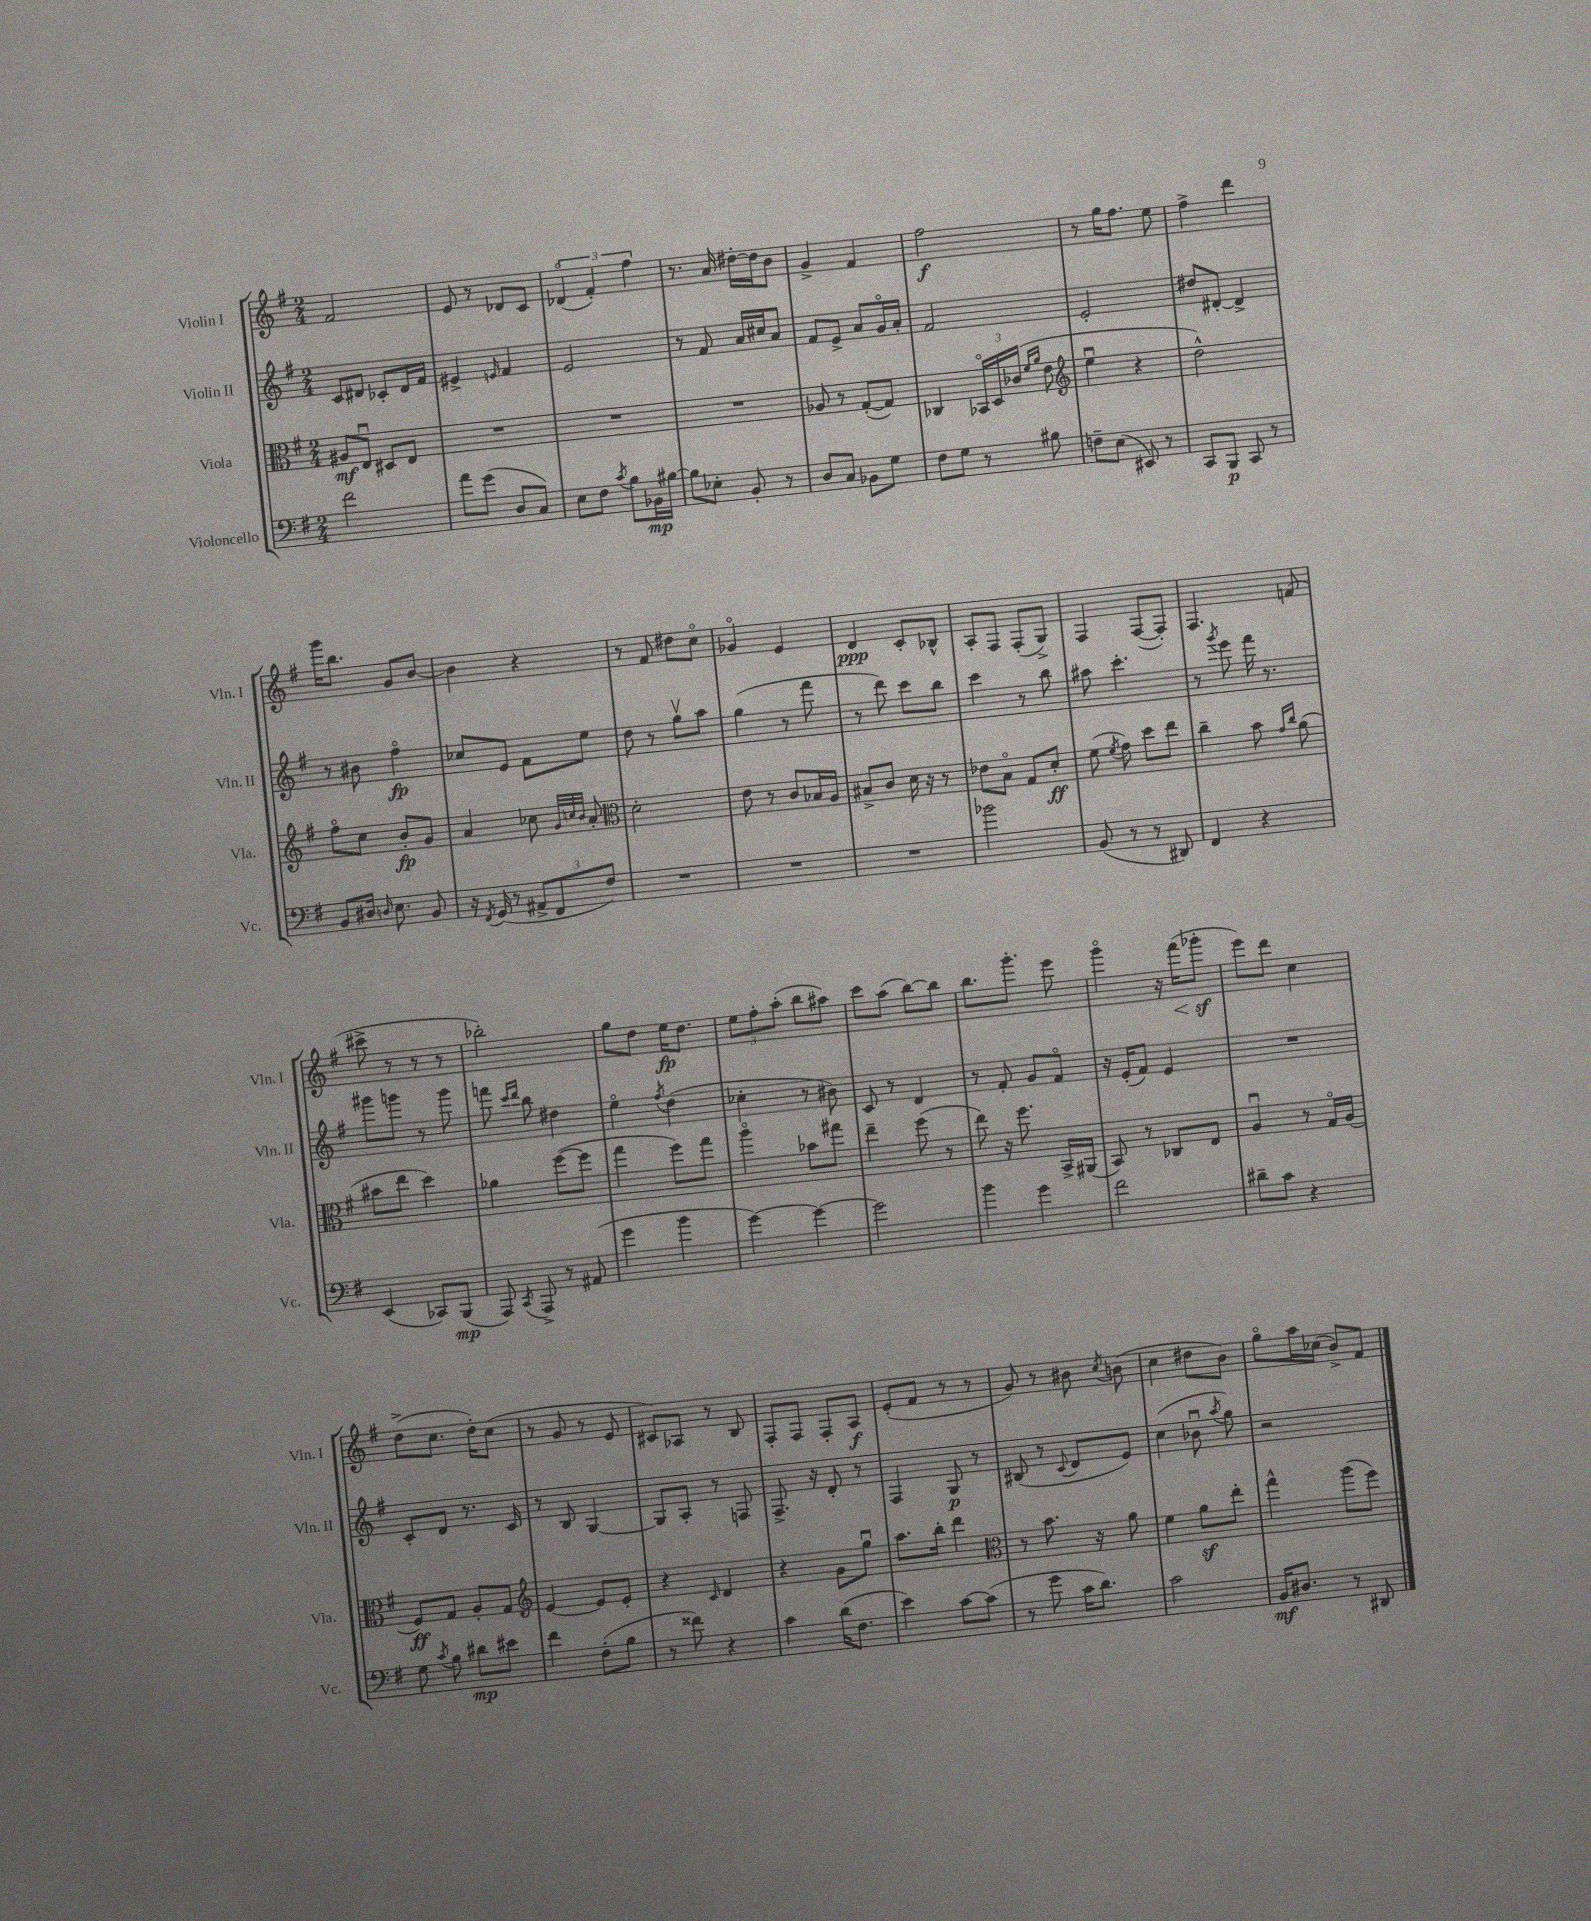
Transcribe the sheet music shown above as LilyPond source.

<<
\new StaffGroup <<
\new Staff = "s0" \with { instrumentName = "Violin I" shortInstrumentName = "Vln. I" } {
    \clef treble \key g \major \numericTimeSignature \time 2/4
    \autoBeamOff fis'2 |
    e'8 r8 des'8[ c'8] |
    \tuplet 3/2 { des'4\flageolet( fis'4-.) fis''4 } |
    r8. a'16 dis''16[~-. dis''16 b'8] |
    g'4-> fis'4 |
    fis''2\f |
    r8 g''16[ fis''8.] e''8 |
    fis''4-> d'''4 |
    g'''16[ b''8.] g'8[ b'8]~ |
    b'4 r4 |
    r8 fis'8 dis''8[ c''8]\flageolet |
    ges'4\flageolet e'4 |
    d'4\ppp c'8[-. bes8]-^ |
    a8[-. fis8] fis8[-.( g8]->) |
    fis4 fis8[~( fis8]-.) |
    fis4. f'8( |
    cis'''8-> r8 r8 r8 |
    bes''2-.) |
    g''8[ d''8] e''16[\fp d''8.] |
    \tuplet 3/2 { e''8[ fis''8-. a''8]-.( } b''8[ ais''8]) |
    c'''8[ a''8]( b''8[~) b''8] |
    b''8.[ g'''8.]-. e'''8 |
    g'''4\flageolet r16 fis'''16[\<( ges'''8]-.\sf\! |
    e'''8[) d'''8] c''4 |
    d''8[->( c''8.] d''16[-.) c''8]( |
    r8 g'8 r8 e'8 |
    cis'8[) aes8] r8 b8 |
    fis8[-. fis8] fis8[-. a8]\f |
    e'8[-.( fis'8] r8 r8 |
    g'8) r8 bis'8 \acciaccatura { c''8 } b'8( |
    c''4 dis''8[ b'8]) |
    g''8[\flageolet a''16 ces''16]( b'8[->) fis'8] \bar "|." |
}
\new Staff = "s1" \with { instrumentName = "Violin II" shortInstrumentName = "Vln. II" } {
    \clef treble \key g \major \numericTimeSignature \time 2/4
    \autoBeamOff c'8[ dis'8] ces'8[-. dis'16 fis'16] |
    eis'4-> \grace { e'16 } fis'4 |
    e'2 |
    r8 fis'8 a'16[ cis''16 a'8] |
    fis'8[ e'8]-> a'8[ g'16\flageolet a'16]-. |
    fis'2 |
    e'2-. |
    dis''8[ dis'8]~-. dis'4-> |
    r8 bis'8 fis''4\flageolet\fp |
    ces''8[ e'8] fis'8[ e''8] |
    d''8 r8 g''8[\upbow a''8] |
    g''4( r8 fis'''8 |
    r8 d'''8) c'''8[ b''8] |
    c'''4 r8 b''8 |
    ais''8 c'''4.-. |
    r8 \acciaccatura { g'''8 } e'''8 fis'''16 r8. |
    gis'''8[ g'''8] r8 g'''8 |
    f'''8 \grace { c'''16[ d'''16] } b''8 dis''4 |
    e''4\flageolet \acciaccatura { fis''8 } d''4( |
    ces''4-. r8 bis'8) |
    c'8 r8 d'4 |
    r8 fis'8-. g'8[ fis'8]\flageolet |
    r16 e'16[-.( fis'8]) e'4 |
    R2 |
    c'8[-. d'8] r8. c'16 |
    r8 b8 g4~ |
    g8[ a8]-. r8 f8 |
    fis8.-> r16 d'8-. r8 |
    fis4 g8\p r8 |
    bis8( r8 \appoggiatura { c'8 } d'8[ e'8]) |
    c''4( bes'8\downbow \acciaccatura { a''8 } g''8) |
    r2 \bar "|." |
}
\new Staff = "s2" \with { instrumentName = "Viola" shortInstrumentName = "Vla." } {
    \clef alto \key g \major \numericTimeSignature \time 2/4
    \autoBeamOff ais8[\mf e8]\downbow dis8[ e8] |
    R2 |
    R2 |
    R2 |
    aes8 r8 g8[~-.( g8]) |
    ces4 \tuplet 3/2 { bes,16[\flageolet d16 ces'16]( } \grace { fis'16[ a'16] } e'8 |
    \clef treble e''4\downbow r4 |
    d''2-^) |
    fis''8[\flageolet c''8] b'8[-.\fp g'8] |
    a'4 ces''8 \grace { g'32[ c''32 b'32] } a'8-. |
    \clef alto d'2-. |
    e'8 r8 c'8[ bes16 a16] |
    bis8[-> c'8] d'16 r16 r8 |
    ees'8[ b8]\flageolet g8[ d'8]-.\ff |
    fis'8( \acciaccatura { fis'8 } g'8) d''8[ e''8] |
    c''4-- b'8 \grace { g'16[ c''16] } a'8( |
    bis'8[ e''8] d''4) |
    aes'4 fis''8[~( fis''8] |
    g''4 fis''8[) g''8] |
    a''4\flageolet bes'8[ gis''8] |
    e''4-- fis''8( r8 |
    e''8) r16 fis''8. b,16[-> ais,16]( |
    b,8) r8 ces8[ e8] |
    a4\downbow r8 g16[\flageolet a16]( |
    fis8[\ff) g8] a8[-. g8] |
    \clef treble e'4~ e'8[ e'8]-. |
    r4 \grace { c'16 } d'4 |
    r4 g'8[ g''8]\downbow |
    a''8.[ b''16]-. d'''4 |
    \clef alto r8 b'8. r16 a'8 |
    fis'4 a'8[\sf e''8]-. |
    g''4-^ a''8[( fis''8]) \bar "|." |
}
\new Staff = "s3" \with { instrumentName = "Violoncello" shortInstrumentName = "Vc." } {
    \clef bass \key g \major \numericTimeSignature \time 2/4
    \autoBeamOff fis'2 |
    a'8[ g'8]( d8[ c8]) |
    e8[ fis8] \acciaccatura { c'8 } b8[ bes,16\mp bis16]~ |
    bis8[ ees8]-. b,8-. r8 |
    d8[ c8] bes,8[ g8] |
    fis8[ g8] r8 bis8 |
    f8[-- e8]( eis,8) r8 |
    c,8[ b,,8]\p c,8 r8 |
    b,8[ dis16] \grace { d16 } e8. b,8 |
    r16 \acciaccatura { fis,8 } g,16( r8 \tuplet 3/2 { ais,8[-> fis,8 fis8]) } |
    R2 |
    R2 |
    R2 |
    bes'2 |
    b,8( r8 r8 dis,8) |
    fis,4 r4 |
    e,4( ces,8[) b,,8]\mp( |
    a,,8) \acciaccatura { c,8 } a,,8-> r8 ais,8( |
    g'4 b'4 |
    g'4~) g'4~ |
    g'2 |
    b'4 g'4 |
    fis'2 |
    dis'8[-- c'8] r4 |
    g8 \acciaccatura { c'8 } b8 dis'8[\mp eis'8] |
    fis'4 fis8[-.( b8] |
    r8 fisis'8) r4 |
    c'4 d'16[( fis8.] |
    e'4) c'8[~ c'8]( |
    r8 g'8 c'16[ d'8.]) |
    c'2 |
    b,16[\mf dis8.] r8 dis,8 \bar "|." |
}
>>
>>
\layout { \context { \Score \remove "Bar_number_engraver" } }
